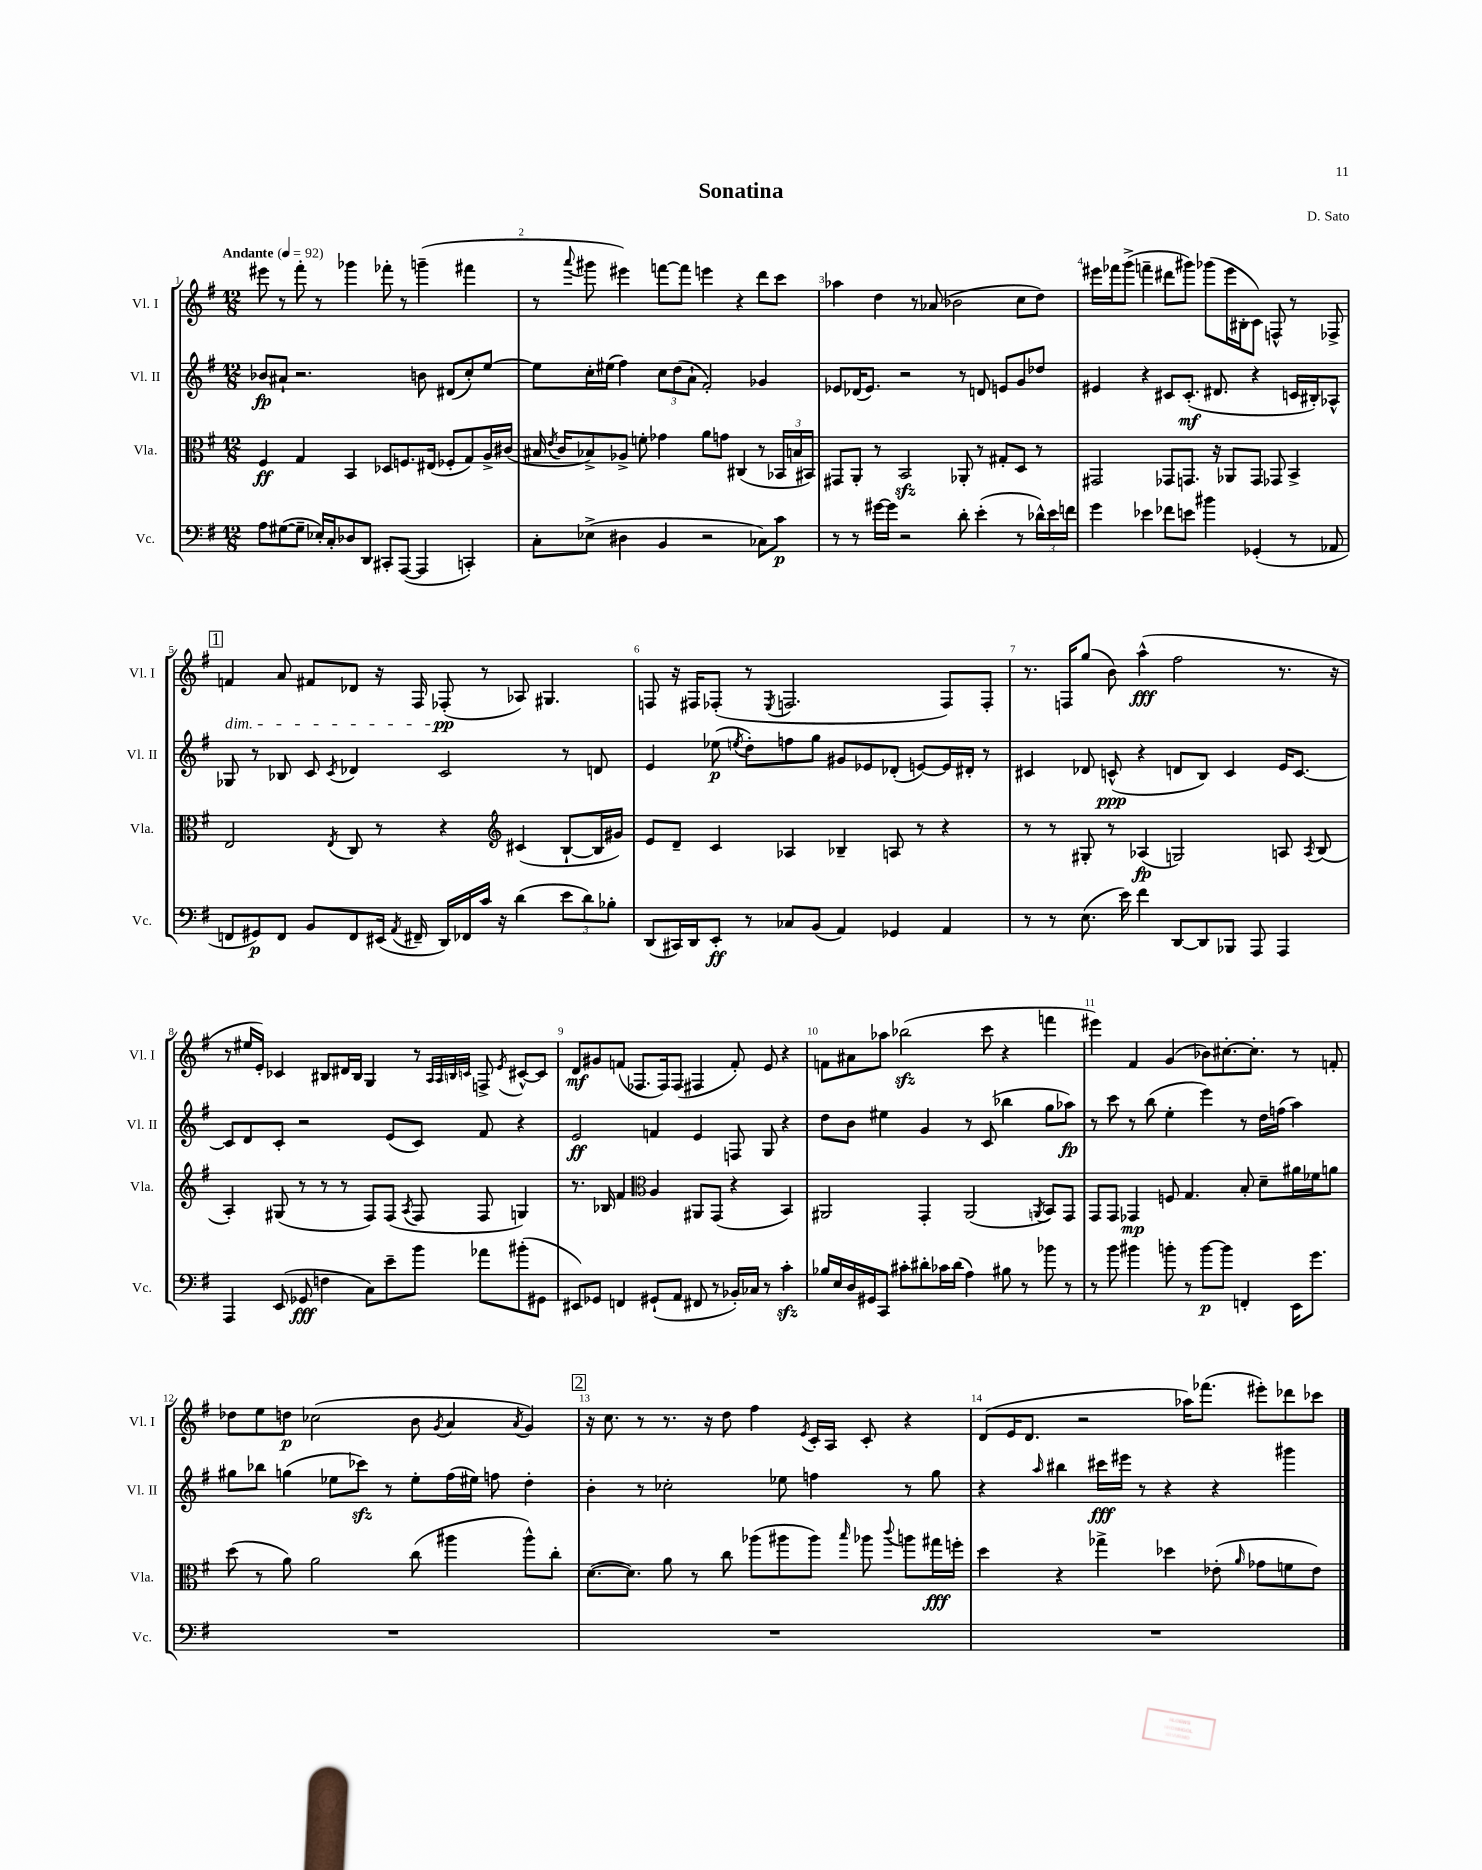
\header { title = "Sonatina" composer = "D. Sato" }
<<
\new StaffGroup <<
\new Staff = "s0" \with { instrumentName = "Vl. I" shortInstrumentName = "Vl. I" } {
    \clef treble \key g \major \numericTimeSignature \time 12/8 \tempo "Andante" 4 = 92
    \autoBeamOff eis'''8 r8 fis'''8-. r8 ges'''4 fes'''8-. r8 g'''4--( fis'''4 |
    r8 \appoggiatura { a'''8 } gis'''8 eis'''4) f'''8[~ f'''8] e'''4 r4 d'''8[ c'''8] |
    aes''4 d''4 r8 aes'8( bes'2 c''8[ d''8]) |
    eis'''16[ fes'''16 g'''8]->( f'''4-- dis'''8[ gis'''8]) ges'''8[( eis'''16 bis16-. c'8]) f8-^ r8 fes8-> |
    \mark \markup { \box "1" } f'4\dim a'8 fis'8[ des'8] r16 fis16 fes8-.\pp\!( r8 aes8) gis4. |
    f8 r16 fis16[ fes8]-.( r8 \acciaccatura { e8 } f2. f8[) f8]-. |
    r8. f16[ g''8]( b'8) a''4-^\fff( fis''2 r8. r16 |
    r8 eis''16[ e'16]-.) ces'4 bis8[ dis'16 bis16] g4 r8 \grace { a32[ a32 b32 c'32] } f8-> \acciaccatura { e'8 } cis'8[~-^ cis'8] |
    d'8[\mf gis'8 f'8]( fes8.[ fes16) fes8]( fis4 f'8-.) e'8 r4 |
    f'8[ ais'8 aes''8] bes''2\sfz( c'''8 r4 f'''4 |
    eis'''4) fis'4 g'4( bes'8[) cis''8.~-. cis''8.]-. r8 f'8-. |
    des''8[ e''8 d''8]\p ces''2( b'8 \acciaccatura { g'8 } a'4 \acciaccatura { a'8 } g'4) |
    \mark \markup { \box "2" } r16 c''8. r8 r8. r16 d''8 fis''4 \acciaccatura { e'8 } c'16[-. a16] c'8-. r4 |
    d'8[( e'16 d'8.] r2 aes''16[) fes'''8.]( eis'''8[-.) des'''8 ces'''8] \bar "|." |
}
\new Staff = "s1" \with { instrumentName = "Vl. II" shortInstrumentName = "Vl. II" } {
    \clef treble \key g \major \numericTimeSignature \time 12/8
    \autoBeamOff bes'8[\fp ais'8]-! r2. b'8 dis'8[( c''8-.) e''8]~ |
    e''8[ c''16-. eis''16]( fis''4) \tuplet 3/2 { c''8[ d''8( a'8]-! } fis'2-.) ges'4 |
    ees'8[ des'16( ees'8.]) r2 r8 d'8 e'8[ g'8 des''8] |
    eis'4 r4 cis'8[ cis'8.]-.\mf( dis'8. r4 c'16[ bis16-.) aes8]-^ |
    \mark \markup { \box "1" } ges8 r8 bes8 c'8 \acciaccatura { c'8 } des'4 c'2 r8 d'8 |
    e'4 ees''8\p( \acciaccatura { e''8 } d''8[-.) f''8 g''8] gis'8[ ees'8 des'8]-.( e'8[~) e'16 dis'16]-. r8 |
    cis'4 des'8 c'8-^\ppp( r4 d'8[ b8]) c'4 e'16[ c'8.]~ |
    c'8[ d'8 c'8]-. r2 e'8[( c'8]) fis'8 r4 |
    e'2\ff f'4 e'4 f8 g8 r4 |
    d''8[ b'8] eis''4 g'4 r8 c'8( bes''4 g''8[ aes''8]\fp) |
    r8 c'''8 r8 b''8( e''4-. e'''4) r8 d''16[ f''16]( a''4) |
    gis''8[ bes''8] g''4( ees''8[ ces'''8]\sfz) r8 ees''8[-. fis''16( eis''16]) f''8 d''4-. |
    \mark \markup { \box "2" } b'4-. r8 ces''2-. ees''8 f''4 r8 g''8 |
    r4 \grace { a''16 } bis''4 cis'''16[\fff eis'''16] r8 r4 r4 gis'''4 \bar "|." |
}
\new Staff = "s2" \with { instrumentName = "Vla." shortInstrumentName = "Vla." } {
    \clef alto \key g \major \numericTimeSignature \time 12/8
    \autoBeamOff fis4\ff g4 b,4 des8[ f8. eis16]( fes8[-. g8) a16-> cis'16]( |
    bis16 \acciaccatura { e'8 } c'16[ bes8->) aes8]-> f'8-. ges'4 a'8[ g'8] cis4( r8 \tuplet 3/2 { bes,16[ b16 bis,16]) } |
    gis,8[ a,8]-. r8 b,2\sfz aes,8-. r8 gis8[-. d8] r8 |
    gis,2 ges,8[ g,8.] r16 aes,8[ g,8] ges,8 b,4-> |
    \mark \markup { \box "1" } e2 \acciaccatura { e8 } c8 r8 r4 \clef treble cis'4( b8[~-! b16 gis'16]) |
    e'8[ d'8]-- c'4 aes4 bes4-- a8 r8 r4 |
    r8 r8 gis8-. r8 aes4\fp( g2) a8 \acciaccatura { a8 } b8( |
    a4-.) gis8( r8 r8 r8 fis8[) fis8]( \acciaccatura { a8 } fis8 fis8 g4) |
    r8. bes16 fis'4 \clef alto a4 ais,8[ g,8]( r4 b,4) |
    ais,2 g,4-. ais,2( \acciaccatura { a,8 } b,8[) g,8] |
    g,8[ g,8] ges,4\mp f8 g4. b8-. d'8[-- ais'16 fes'16 a'8] |
    d''8( r8 a'8) a'2 c''8( ais''4 ais''8[-^) c''8]-. |
    \mark \markup { \box "2" } d'8.[~( d'8.]) a'8 r8 c''8 aes''8[( ais''8 ais''8]) \grace { b''16 } aes''8 \appoggiatura { c'''8 } a''8[ gis''16\fff f''16]-. |
    d''4 r4 ges''4-> des''4 ees'8-.( \grace { a'16 } ges'8[ f'8 ees'8]) \bar "|." |
}
\new Staff = "s3" \with { instrumentName = "Vc." shortInstrumentName = "Vc." } {
    \clef bass \key g \major \numericTimeSignature \time 12/8
    \autoBeamOff a8[ gis8~( gis8]-- ees16[-.) c16-. des8 d,8] cis,8[-. a,,8]~( a,,4 c,4-.) |
    c8[-. ees8]->( dis4 b,4 r2 ces8[) c'8]\p |
    r8 r8 gis'16[~ gis'16] r2 d'8-. e'4-.( r8 \tuplet 3/2 { des'16[-^) e'16 f'16] } |
    g'4 ees'4 fes'8[ e'8] bis'4 ges,4-.( r8 aes,8 |
    \mark \markup { \box "1" } f,8[ gis,8\p) f,8] b,8[ f,8 eis,16]( \acciaccatura { a,8 } fis,16-- d,16[) fes,16 c'16] r16 d'4( \tuplet 3/2 { e'8[ d'8) bes8]-. } |
    d,8[( cis,16) d,16 e,8]-.\ff r8 ces8[ b,8]( a,4) ges,4 a,4 |
    r8 r8 e8.( e'16) fis'4 d,8[~ d,8 bes,,8] a,,8 a,,4 |
    a,,4 e,8( ges,8\fff f4 c8[) e'8-- b'8] aes'8[ bis'8-.( gis,8] |
    eis,8[) ges,8] f,4 gis,8[-!( a,8] fis,8 r8 bes,16[-.) ces16] r8 c'4-.\sfz |
    bes16[ e16 d16 gis,16 c,8] cis'8[-. dis'8-. ces'16 dis'16]( a4) bis8 r8 bes'8 r8 |
    r8 b'8 bis'4 b'8-. r8 b'8[~\p b'8] f,4-. e,16[ g'8.] |
    R1. |
    \mark \markup { \box "2" } R1. |
    R1. \bar "|." |
}
>>
>>
\layout { \context { \Score \override BarNumber.break-visibility = ##(#f #t #t) barNumberVisibility = #all-bar-numbers-visible } }
